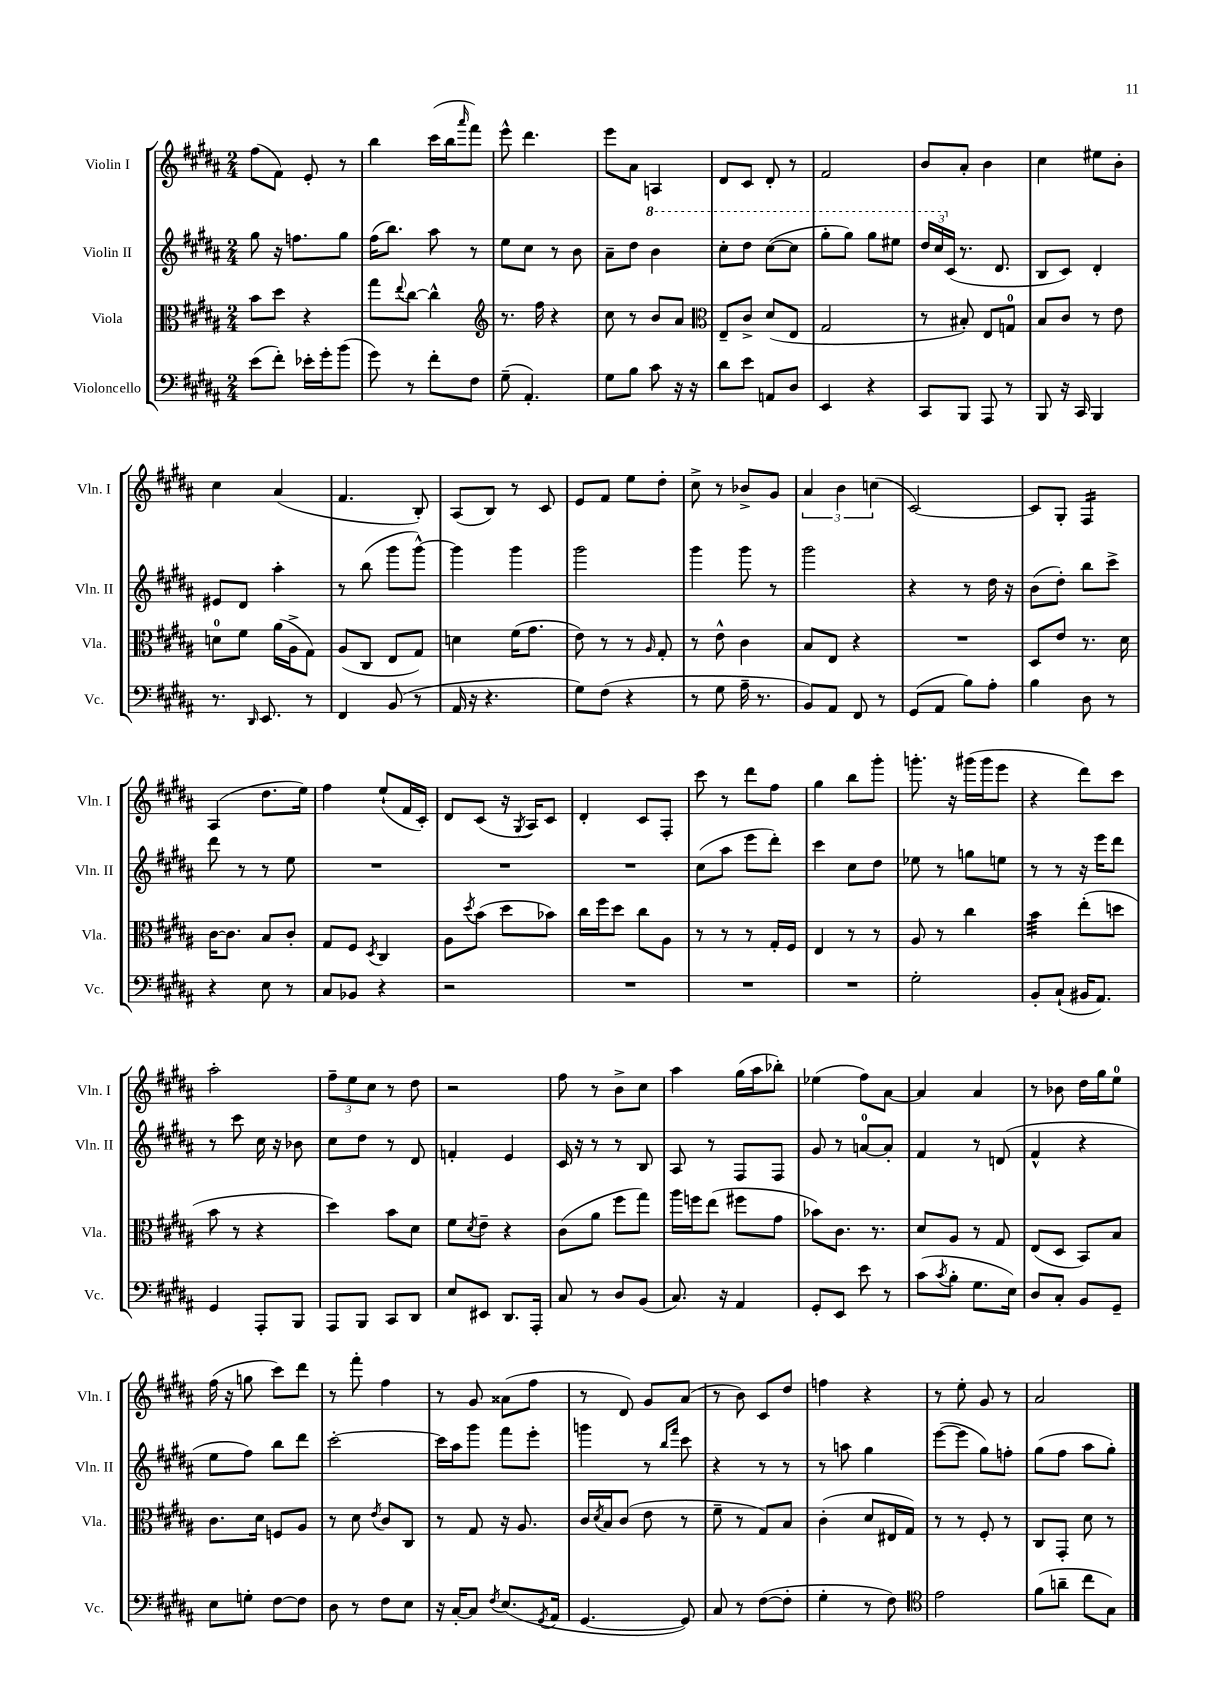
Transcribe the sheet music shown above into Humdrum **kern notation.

**kern	**kern	**kern	**kern
*staff4	*staff3	*staff2	*staff1
*clefF4	*clefC3	*clefG2	*clefG2
*k[f#c#g#d#a#]	*k[f#c#g#d#a#]	*k[f#c#g#d#a#]	*k[f#c#g#d#a#]
*M2/4	*M2/4	*M2/4	*M2/4
(8e	8b	8gg#	(8ff#
8f#')	8dd#	16r	8f#)
.	.	8.ff	.
16e-'	4r	.	8e'
16g#'	.	.	.
(8b	.	8gg#	8r
=	=	=	=
8g#)	8gg#	(16ff#	4bb
.	.	8.bb)	.
.	8qqee	.	.
8r	[8cc#	.	.
8f#'	4cc#^^]	8aa#	(16ccc#
.	.	.	16bb
.	.	.	16qqaaa#
8F#	.	8r	8fff#)
=	=	=	=
*	*clefG2	*	*
(8G#~	8.r	8ee	8eee^^
4.AA#')	.	8cc#	4.ddd#
.	16ff#	.	.
.	4r	8r	.
.	.	8b	.
=	=	=	=
8G#	8cc#	8a#~	8eee
8B	8r	8dd#	8a#
8c#	8b	4bb	4A
16r	8a#	.	.
16r	.	.	.
=	=	=	=
*	*clefC3	*	*
8d#	8E~	8ccc#'	8d#
8e	8c#^	8ddd#	8c#
8AA	(8d#	([8ccc#	8d#'
8D#	8E	8ccc#]	8r
=	=	=	=
4EE	2G#	8ggg#'	2f#
.	.	8ggg#)	.
4r	.	8ggg#	.
.	.	8eee#	.
=	=	=	=
8CC#	8r	24ddd#	8b
.	.	24ccc#	.
.	.	(24c#	.
8BBB	8B#')	8.r	8a#'
8AAA#	8E	.	4b
.	.	8.d#	.
8r	8G	.	.
=	=	=	=
8BBB	8B	8B	4cc#
16r	8c#	8c#)	.
16CC#	.	.	.
4BBB	8r	4d#'	8ee#
.	8e	.	8b'
=	=	=	=
8.r	8d	8e#	4cc#
.	8f#	8d#	.
16qqDD#	.	.	.
8.EE	.	.	.
.	(16a#	4aa#'	(4a#
.	16A#^	.	.
8r	8G#)	.	.
=	=	=	=
4FF#	(8A#	8r	4.f#
.	8C#	(8bb	.
(8BB	8E	8ggg#	.
8r	8G#)	[8ggg#^^)	8B')
=	=	=	=
16AA#	4d	4ggg#]	(8A#
16r	.	.	.
4.r	.	.	8B)
.	(16f#	4ggg#	8r
.	8.g#	.	.
.	.	.	8c#
=	=	=	=
8G#)	8e)	2ggg#	8e
(8F#	8r	.	8f#
4r	8r	.	8ee
.	16qqA#	.	.
.	8G#'	.	8dd#'
=	=	=	=
8r	8r	4ggg#	8cc#^
8G#	8e^^	.	8r
16A#~	4c#	8ggg#	8b-^
8.r	.	.	.
.	.	8r	8g#
=	=	=	=
8BB)	8B	2ggg#	6a#
8AA#	8E	.	.
.	.	.	6b
8FF#	4r	.	.
.	.	.	(6cc
8r	.	.	.
=	=	=	=
(8GG#	2r	4r	[2c#)
8AA#	.	.	.
8B)	.	8r	.
8A#'	.	16dd#	.
.	.	16r	.
=	=	=	=
4B	8D#	(8b	8c#]
.	8e	8dd#')	8G#'
8D#	8.r	8bb	4F#
8r	.	8ccc#^	.
.	16d#	.	.
=	=	=	=
4r	[16c#	8ddd#	(4A#
.	8.c#]	.	.
.	.	8r	.
8E	8B	8r	8.dd#
8r	8c#'	8ee	.
.	.	.	16ee)
=	=	=	=
8C#	8G#	2r	4ff#
8BB-	8F#	.	.
.	8qD#	.	.
4r	4C#	.	(8ee`
.	.	.	16f#
.	.	.	16c#')
=	=	=	=
2r	8A#	2r	8d#
.	8qdd#	.	.
.	(8b	.	(8c#
.	8dd#	.	16r
.	.	.	8qG#
.	.	.	16A#)
.	8b-)	.	8c#
=	=	=	=
2r	16cc#	2r	4d#'
.	16ff#	.	.
.	8dd#	.	.
.	8cc#	.	8c#
.	8A#	.	8F#'
=	=	=	=
2r	8r	(8cc#	8ccc#
.	8r	8aa#	8r
.	8r	8eee	8ddd#
.	16G#'	8ddd#')	8ff#
.	16F#	.	.
=	=	=	=
2r	4E	4ccc#	4gg#
.	8r	8cc#	8bb
.	8r	8dd#	8ggg#'
=	=	=	=
2G#'	8A#	8ee-	8.ggg'
.	8r	8r	.
.	.	.	16r
.	4cc#	8gg	(16ggg#
.	.	.	16ggg#
.	.	8ee	8eee
=	=	=	=
8BB'	4b	8r	4r
(8C#`	.	8r	.
16BB#	(8ee'	16r	8ddd#)
8.AA#)	.	16eee	.
.	8dd	8ddd#	8ccc#
=	=	=	=
4GG#	8b	8r	2aa#'
.	8r	8ccc#	.
8AAA#'	4r	16cc#	.
.	.	16r	.
8BBB	.	8b-	.
=	=	=	=
8AAA#	4dd#)	8cc#	12ff#~
.	.	.	12ee
8BBB	.	8dd#	.
.	.	.	12cc#
8CC#	8b	8r	8r
8DD#	8d#	8d#	8dd#
=	=	=	=
8E	8f#	4f'	2r
.	8qd#	.	.
8EE#	8e~	.	.
8.DD#	4r	4e	.
16AAA#'	.	.	.
=	=	=	=
8C#	(8c#	16c#	8ff#
.	.	16r	.
8r	8a#	8r	8r
8D#	8ff#	8r	8b^
(8BB	8gg#)	8B	8cc#
=	=	=	=
8.C#)	16aa#	8A#	4aa#
.	16ff	.	.
.	(8ee	8r	.
16r	.	.	.
4AA#	8ff#	8F#	(16gg#
.	.	.	16aa#
.	8g#	8F#	8bb-')
=	=	=	=
8GG#'	8b-)	8g#	(4ee-
8EE	8.c#	8r	.
8e	.	[8a	8ff#)
.	8.r	.	.
8r	.	8a']	[8a#
=	=	=	=
(8c#	8d#	4f#	4a#]
8qc#	.	.	.
8B'	8A#	.	.
8.G#	8r	8r	4a#
.	8G#	(8d	.
16E)	.	.	.
=	=	=	=
8D#	(8E	4f#^^	8r
8C#'	8D#	.	8b-
8BB	8BB)	4r	16dd#
.	.	.	16gg#
8GG#~	8B	.	8ee
=	=	=	=
8E	8.c#	8ee	(16ff#
.	.	.	16r
8G'	.	8ff#)	8gg
.	16d#	.	.
[8F#	8F	8bb	8ccc#)
8F#]	8A#	8ddd#	8ddd#
=	=	=	=
8D#	8r	[2ccc#'	8r
8r	8d#	.	8fff#'
.	8qe	.	.
8F#	8c#	.	4ff#
8E	8C#	.	.
=	=	=	=
16r	8r	16ccc#]	8r
[16C#'	.	16aa#	.
8C#]	8G#	8ggg#	8g#
8qF#	.	.	.
(8.E	16r	8fff#	(8a##
.	8.A#	.	.
.	.	8eee'	8ff#
8qGG#	.	.	.
16AA#	.	.	.
=	=	=	=
[4.GG#	16c#	4ggg	8r
.	8qd#	.	.
.	16B	.	.
.	(8c#	.	8d#)
.	8e	8r	8g#
.	.	16qqbb	.
.	.	16qqfff#	.
8GG#])	8r	8ccc#	(8a#
=	=	=	=
8C#	8f#~	4r	8r
8r	8r	.	8b)
([8F#	8G#)	8r	8c#
8F#']	8B	8r	8dd#
=	=	=	=
4G#'	(4c#'	8r	4ff
.	.	8aa	.
8r	8d#	4gg#	4r
8F#)	16E#	.	.
.	16G#)	.	.
=	=	=	=
*clefC4	*	*	*
2e	8r	([8eee	8r
.	8r	8eee]	8ee'
.	8F#'	8gg#)	8g#
.	8r	8ff'	8r
=	=	=	=
(8f#	8C#	(8gg#	2a#
8a~	8GG#'	8ff#	.
8cc#	8d#	8aa#	.
8G#)	8r	8gg#')	.
==	==	==	==
*-	*-	*-	*-
